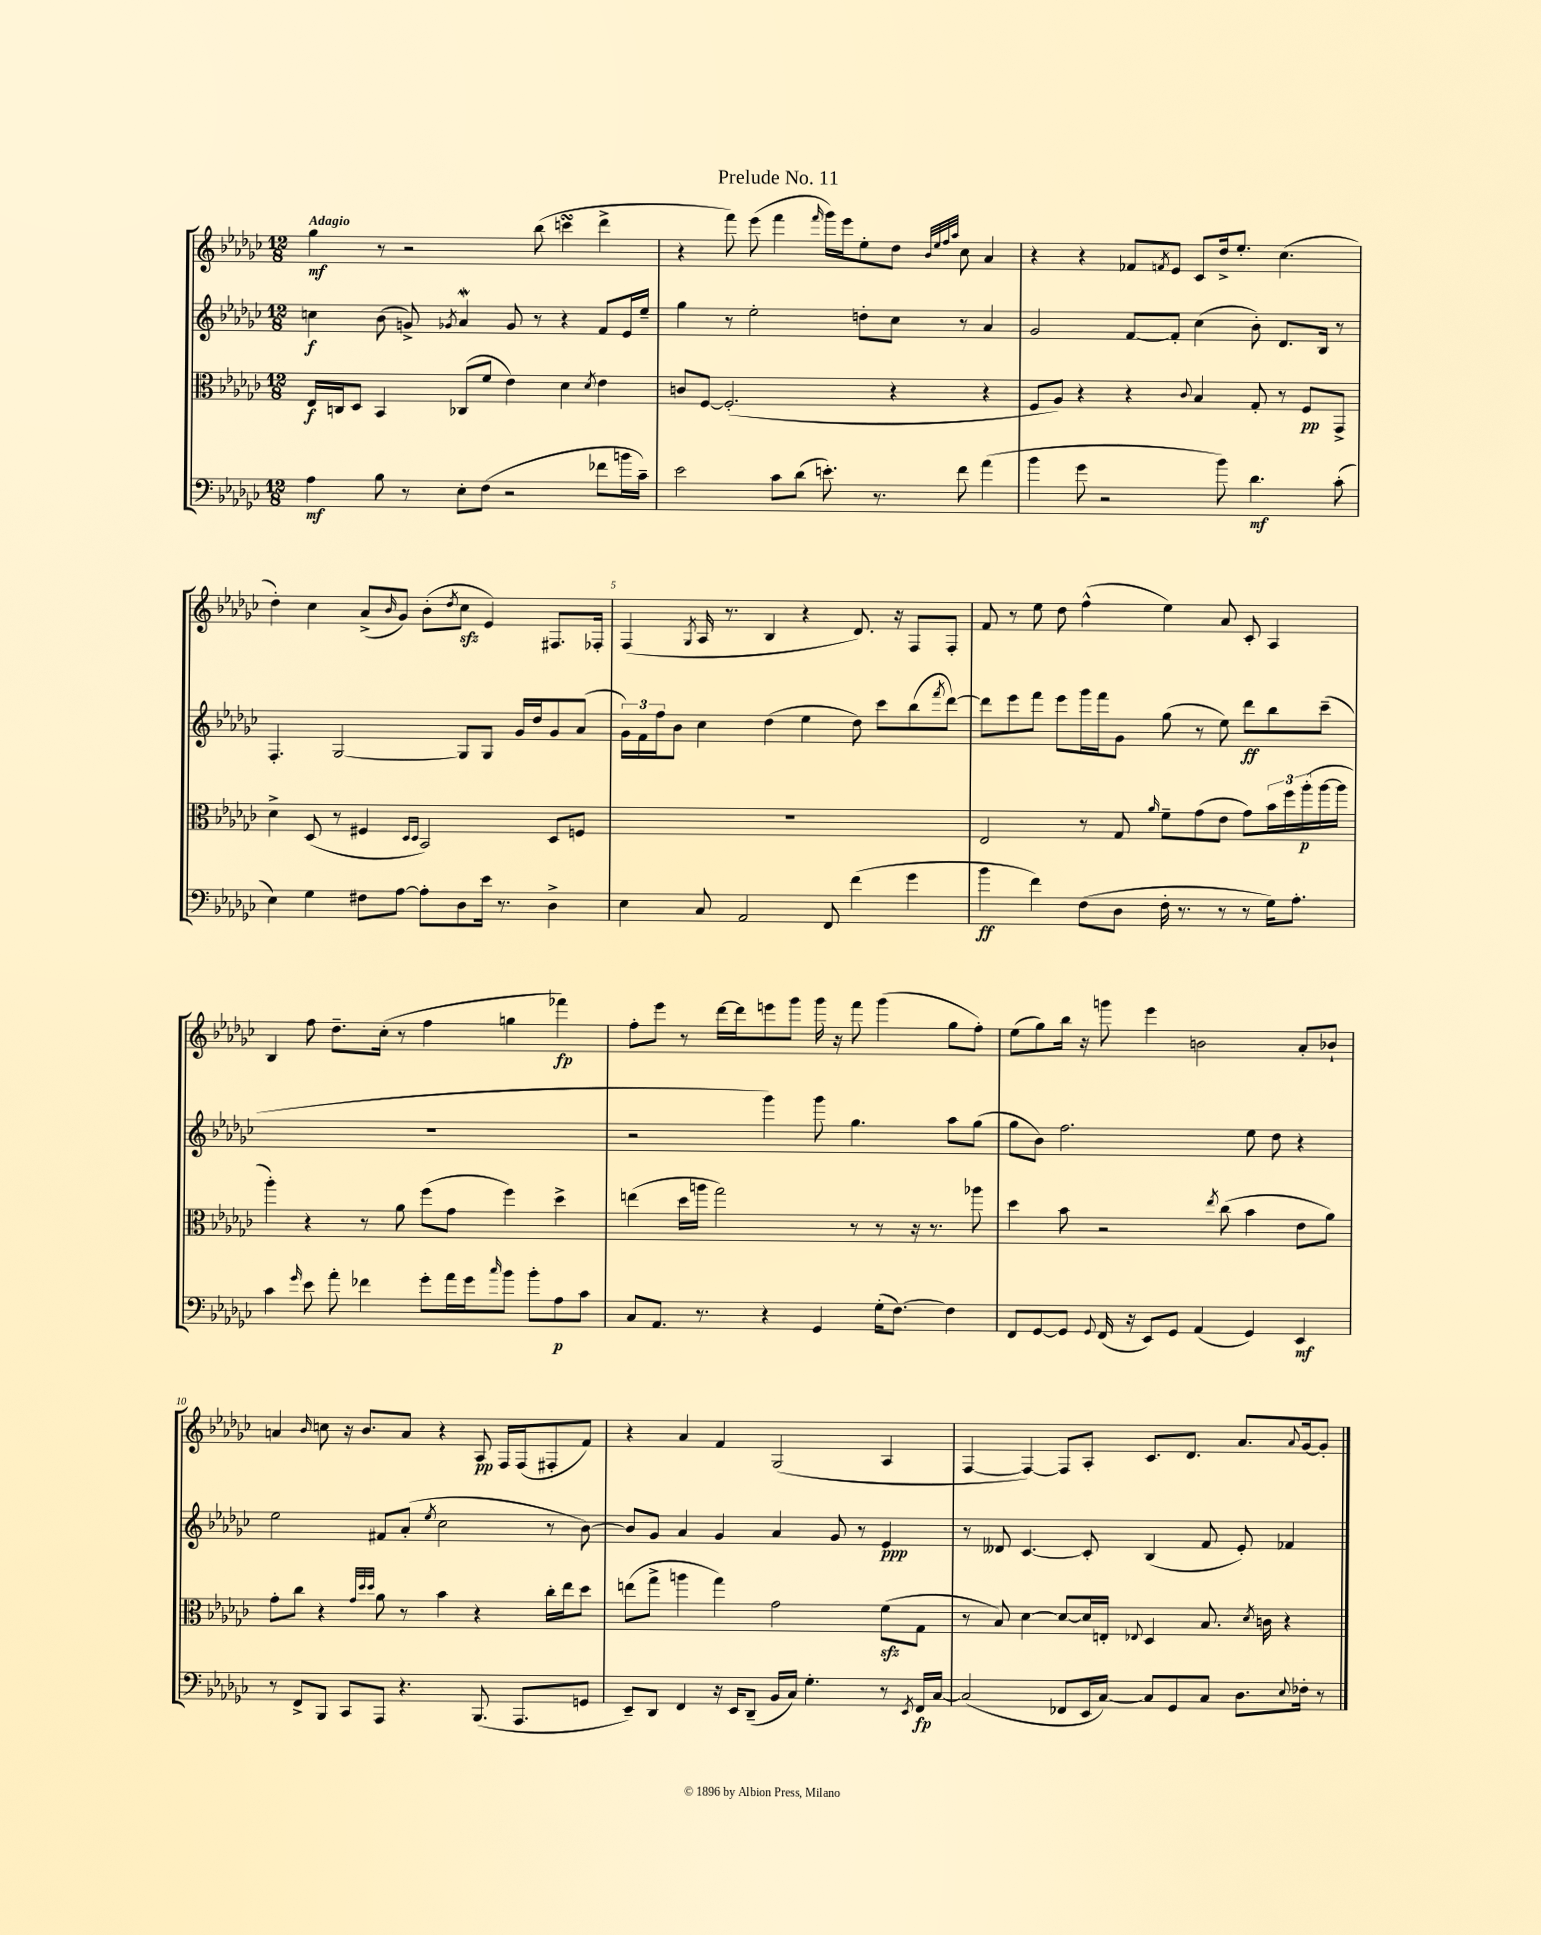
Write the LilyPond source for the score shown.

\header { title = "Prelude No. 11" }
<<
\new StaffGroup <<
\new Staff = "s0" {
    \clef treble \key ges \major \numericTimeSignature \time 12/8 \tempo "Adagio"
    ges''4\mf r8 r2 bes''8( c'''4\turn des'''4-> |
    r4 f'''8) ees'''8( f'''4 \grace { f'''16 } ges'''16) ees'''16 ees''8-. des''8 \grace { bes'32 ees''32 f''32 aes''32 } ces''8 aes'4 |
    r4 r4 fes'8 \acciaccatura { f'8 } ees'8 ces'8 des''16-> ees''8.-. ces''4.( |
    des''4-.) ces''4 aes'8->( \grace { bes'16 } ges'8) bes'8-.( \acciaccatura { des''8 } ces''8\sfz ees'4) fis8. fes16-. |
    f4( \acciaccatura { ges8 } aes16 r8. bes4 r4 des'8.) r16 f8 f8-. |
    f'8 r8 ees''8 des''8 f''4-^( ees''4) aes'8 ces'8-. aes4 |
    bes4 f''8 des''8.-- ces''16-.( r8 f''4 g''4 fes'''4\fp) |
    f''8-. ees'''8 r8 des'''16~ des'''16 e'''8 ges'''8 ges'''16 r16 f'''8 ges'''4( ges''8 f''8-.) |
    ees''8( ges''8) bes''16 r16 g'''8 ees'''4 b'2 aes'8-. bes'8-! |
    a'4 \grace { bes'16 } c''8 r16 bes'8. a'8 r4 aes8\pp f16 f16( fis8-. f'8) |
    r4 aes'4 f'4 ges2( aes4 |
    f4~ f4~) f8 aes8-. ces'8. des'8. aes'8. \appoggiatura { aes'8 } ges'16~ ges'8-. \bar "|." |
}
\new Staff = "s1" {
    \clef treble \key ges \major \numericTimeSignature \time 12/8
    c''4\f bes'8( g'8->) \acciaccatura { ges'8 } aes'4\mordent ges'8 r8 r4 f'8 ees'16 ees''16-- |
    ges''4 r8 ees''2-. d''8-. ces''8 r8 aes'4 |
    ges'2 f'8~ f'8-. ces''4( bes'8-.) des'8. bes16 r8 |
    f4.-. ges2~ ges8 ges8 ges'16 des''16 ges'8 aes'8( |
    \tuplet 3/2 { ges'16) f'16 f''16 } bes'8 ces''4 des''4( ees''4 des''8) ces'''8 bes''8( \acciaccatura { f'''8 } des'''8~) |
    des'''8 ees'''8 f'''8 ees'''8 ges'''16 f'''16 ges'8 ges''8( r8 ees''8) des'''8\ff bes''8 ces'''8--( |
    R1. |
    r2 ges'''4) ges'''8 ges''4. aes''8 ges''8( |
    ges''8 bes'8) f''2. ees''8 des''8 r4 |
    ees''2 fis'8 aes'8-.( \acciaccatura { ees''8 } ces''2 r8 bes'8~) |
    bes'8 ges'8 aes'4 ges'4 aes'4 ges'8 r8 ees'4\ppp |
    r8 deses'8 ces'4.~ ces'8-. bes4( f'8 ees'8-.) fes'4 \bar "|." |
}
\new Staff = "s2" {
    \clef alto \key ges \major \numericTimeSignature \time 12/8
    ees16\f c16 des8 bes,4 ces8( f'8 ees'4) des'4 \acciaccatura { des'8 } ees'4 |
    c'8 f8~ f2.-.( r4 r4 |
    f8 aes8) r4 r4 \appoggiatura { ces'8 } bes4 ges8-. r8 f8\pp ges,8-> |
    des'4-> des8( r8 fis4 \grace { des16 des16 } bes,2) des8 f8 |
    R1. |
    ees2 r8 ges8 \grace { aes'16 } f'8-- ges'8( ees'8 ges'8) \tuplet 3/2 { bes'16 f''16 aes''16-.\p( } aes''16~ aes''16 |
    aes''4-.) r4 r8 aes'8 f''8( ges'8 f''4) des''4-> |
    e''4( des''16 a''16 ges''2) r8 r8 r16 r8. aes''8 |
    des''4 bes'8 r2 \acciaccatura { ees''8 } ces''8( bes'4 ees'8 aes'8) |
    ges'8-. ces''8 r4 \grace { ges'32 des''32 des''32 } aes'8 r8 bes'4 r4 ces''16-. ees''16 des''8 |
    e''8( ges''8-> a''4 ges''4) ges'2 f'8\sfz( ges8 |
    r8 bes8) des'4~ des'8~ des'16 e16-. \appoggiatura { ees8 } des4 bes8. \acciaccatura { des'8 } c'16 r4 \bar "|." |
}
\new Staff = "s3" {
    \clef bass \key ges \major \numericTimeSignature \time 12/8
    aes4\mf bes8 r8 ees8-. f8( r2 fes'8 b'16 ces'16--) |
    ees'2 ces'8 des'8( e'8.-.) r8. f'8 aes'4( |
    bes'4 ges'8 r2 bes'8) des'4.\mf ces'8-.( |
    ees4) ges4 fis8 aes8~ aes8-. des8 ees'16 r8. des4-> |
    ees4 ces8 aes,2 f,8 f'4( ges'4 |
    bes'4\ff f'4) f8( des8 f16-. r8. r8 r8 ges16) aes8.-. |
    ces'4 \grace { ges'16 } ees'8 aes'8-. fes'4 ges'8-. aes'16 ges'16 \grace { ces''16 } bes'8 bes'8-. aes8\p ces'8 |
    ces8 aes,8. r8. r4 ges,4 ges16-.( f8.~) f4 |
    f,8 ges,8~ ges,8 \appoggiatura { ges,8 } f,16( r16 ees,8) ges,8 aes,4( ges,4) ees,4\mf |
    r8 f,8-> bes,,8 ces,8 aes,,8 r4. bes,,8.( aes,,8. g,8 |
    ees,8--) des,8 f,4 r16 ees,16 des,8--( bes,16 ces16) ges4.-. r8 \acciaccatura { ees,8 } f,16\fp ces16~ |
    ces2( fes,8 ees,16 ces16~) ces8 ges,8 ces8 des8. \appoggiatura { ees8 } fes16-. r8 \bar "|." |
}
>>
>>
\layout { \context { \Score \override BarNumber.break-visibility = ##(#f #t #t) barNumberVisibility = #(every-nth-bar-number-visible 5) } }
